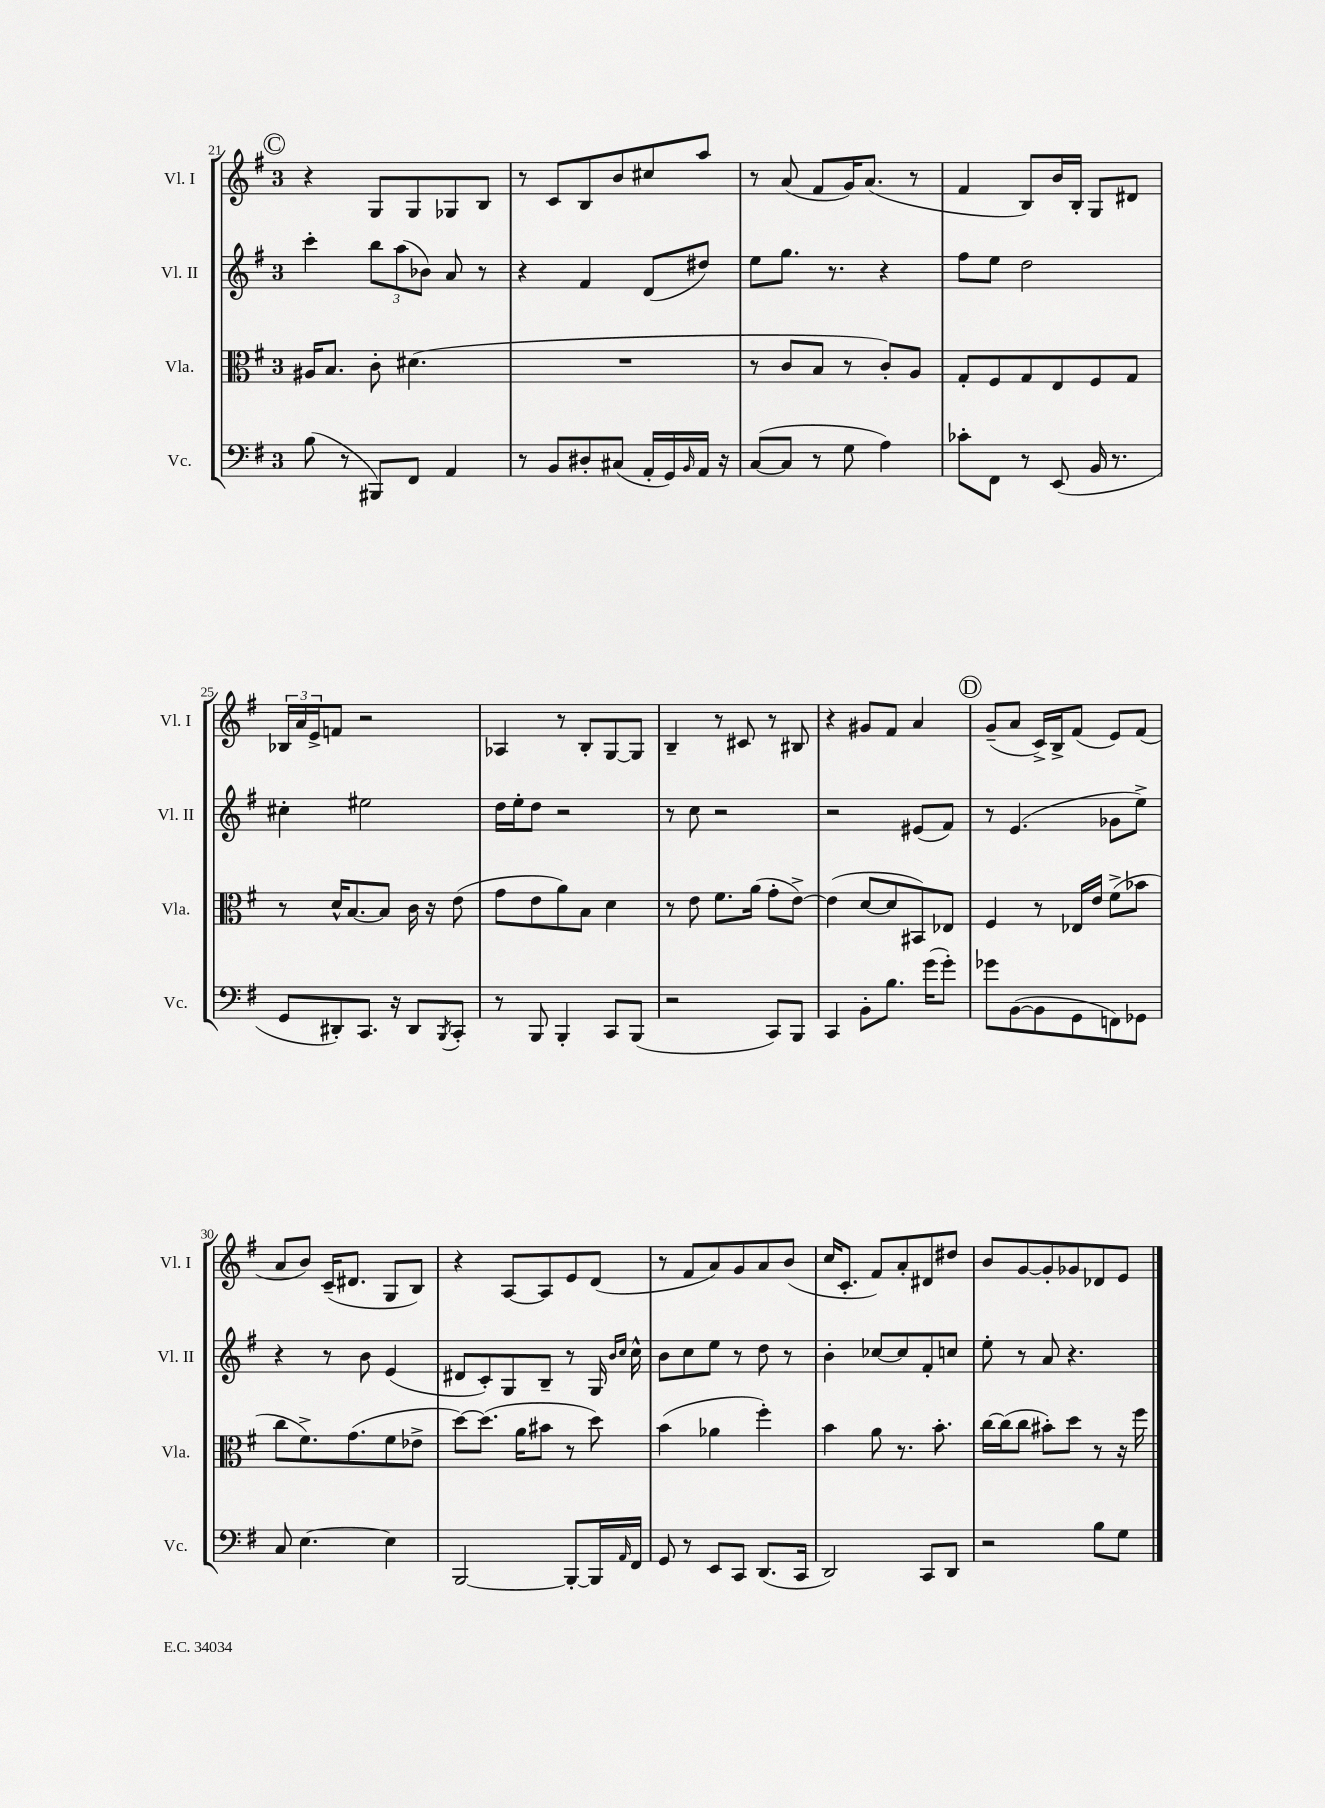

**kern	**kern	**kern	**kern
*staff4	*staff3	*staff2	*staff1
*clefF4	*clefC3	*clefG2	*clefG2
*k[f#]	*k[f#]	*k[f#]	*k[f#]
*M3/4	*M3/4	*M3/4	*M3/4
(8B\	16A#/LK	4ccc'\	4r
.	8.B/J	.	.
8r	.	.	.
8BBB#/L)	8c'\	12bb\L	8G/L
.	.	(12aa\	.
8FF#/J	(4.d#\	.	8G/
.	.	12b-\J)	.
4AA/	.	8a/	8G-/
.	.	8r	8B/J
=	=	=	=
8r	2.r	4r	8r
8BB/L	.	.	8c/L
8D#'/	.	4f#/	8B/
(8C#/J	.	.	8b/
16AA'/LL	.	(8d/L	8cc#/
16GG/)	.	.	.
16qqBB/	.	.	.
16AA/JJ	.	8dd#/J)	8aa/J
16r	.	.	.
=	=	=	=
([8C/L	8r	8ee\L	8r
8C/]J	8c/L	8.gg\J	(8a/
8r	8B/J	.	8f#/L
.	.	8.r	.
8G\	8r	.	16g/K)
.	.	.	(8.a/J
4A\)	8c'/L)	4r	.
.	8A/J	.	8r
=	=	=	=
8c-'\L	8G'/L	8ff#\L	4f#/
8FF#\J	8F#/	8ee\J	.
8r	8G/	2dd\	8B/L)
(8EE/	8E/	.	16b/L
.	.	.	16B'/JJ
16BB/	8F#/	.	8G/L
8.r	.	.	.
.	8G/J	.	8d#/J
=	=	=	=
8GG/L	8r	4cc#'\	24B-/LL
.	.	.	24a/
.	.	.	24e^/J
8DD#'/)	16d^^/LK	.	8f/J
.	[8.B/	.	.
8.CC/J	.	2ee#\	2r
.	8B/]J	.	.
16r	.	.	.
8DD#/L	16c\	.	.
.	16r	.	.
8qBBB/	.	.	.
8CC'/J	(8e\	.	.
=	=	=	=
8r	8g\L	16dd\LL	4A-/
.	.	16ee'\J	.
8BBB/	8e\	8dd\J	.
4BBB'/	8a\)	2r	8r
.	8B\J	.	8B'/L
8CC/L	4d\	.	[8G/
(8BBB/J	.	.	8G/]J
=	=	=	=
2r	8r	8r	4B~/
.	8e\	8cc\	.
.	8.f#\L	2r	8r
.	.	.	8c#/
.	(16a\Jk	.	.
8CC/L)	8g'\L	.	8r
8BBB/J	[8e^\J)	.	8B#/
=	=	=	=
4CC/	(4e\]	2r	4r
8BB'\L	[8d/L	.	8g#/L
8.B\J	8d/]	.	8f#/J
.	8BB#/)	(8e#/L	4a/
(16g\LK	.	.	.
8g'\J)	8E-/J	8f#/J)	.
=	=	=	=
8g-\L	4F#/	8r	(8g~/L
([8BB\	.	(4.e/	8a/J
8BB\]	8r	.	16c^/LL)
.	.	.	16B^/J
8GG\	16E-/LL	.	(8f#/J
.	16e/JJ	.	.
8FF\)	(8f#^\L	8g-\L	8e/L)
8GG-\J	8b-\J	8ee^\J)	(8f#/J
=	=	=	=
8C/	8cc\L	4r	8a/L
[4.E\	8.f#^\)	.	8b/J)
.	.	8r	(16c~/LK
.	(8.g\	.	8.d#/J
.	.	8b\	.
4E\]	8f#\	(4e/	8G/L
.	8e-^\J	.	8B/J)
=	=	=	=
[2BBB/	[8dd\L)	8d#/L	4r
.	(8.dd\]J	8c'/)	.
.	.	8G/	[8A/L
.	16a\LK	.	.
.	8b#\J	8B~/J	8A/]
8BBB'/_L	8r	8r	8e/
16BBB/]L	8dd\)	16G/	(8d/J
.	.	16qqb/LL	.
16qqAA/	.	16qqcc/JJ	.
16FF#/JJ	.	16cc^^\	.
=	=	=	=
8GG/	(4b\	8b\L	8r
8r	.	8cc\	8f#/L
8EE/L	4a-\	8ee\J	8a/)
8CC/J	.	8r	8g/
(8.DD/L	4ff#'\)	8dd\	8a/
.	.	8r	(8b/J
16CC/Jk	.	.	.
=	=	=	=
2DD/)	4b\	4b'\	16cc/LK
.	.	.	8.c'/J
.	8a\	[8cc-/L	8f#/L)
.	8.r	8cc-/]	8a'/
8CC/L	.	8f#'/	8d#/
.	8.b'\	.	.
8DD/J	.	8cc/J	8dd#/J
=	=	=	=
2r	[16cc\LL	8ee'\	8b/L
.	(16cc\]J	.	.
.	8cc\J	8r	[8g/
.	8b#'\L)	8a/	8g'/]
.	8dd\J	4.r	8g-/
8B\L	8r	.	8d-/
8G\J	16r	.	8e/J
.	16ff#\	.	.
==	==	==	==
*-	*-	*-	*-
